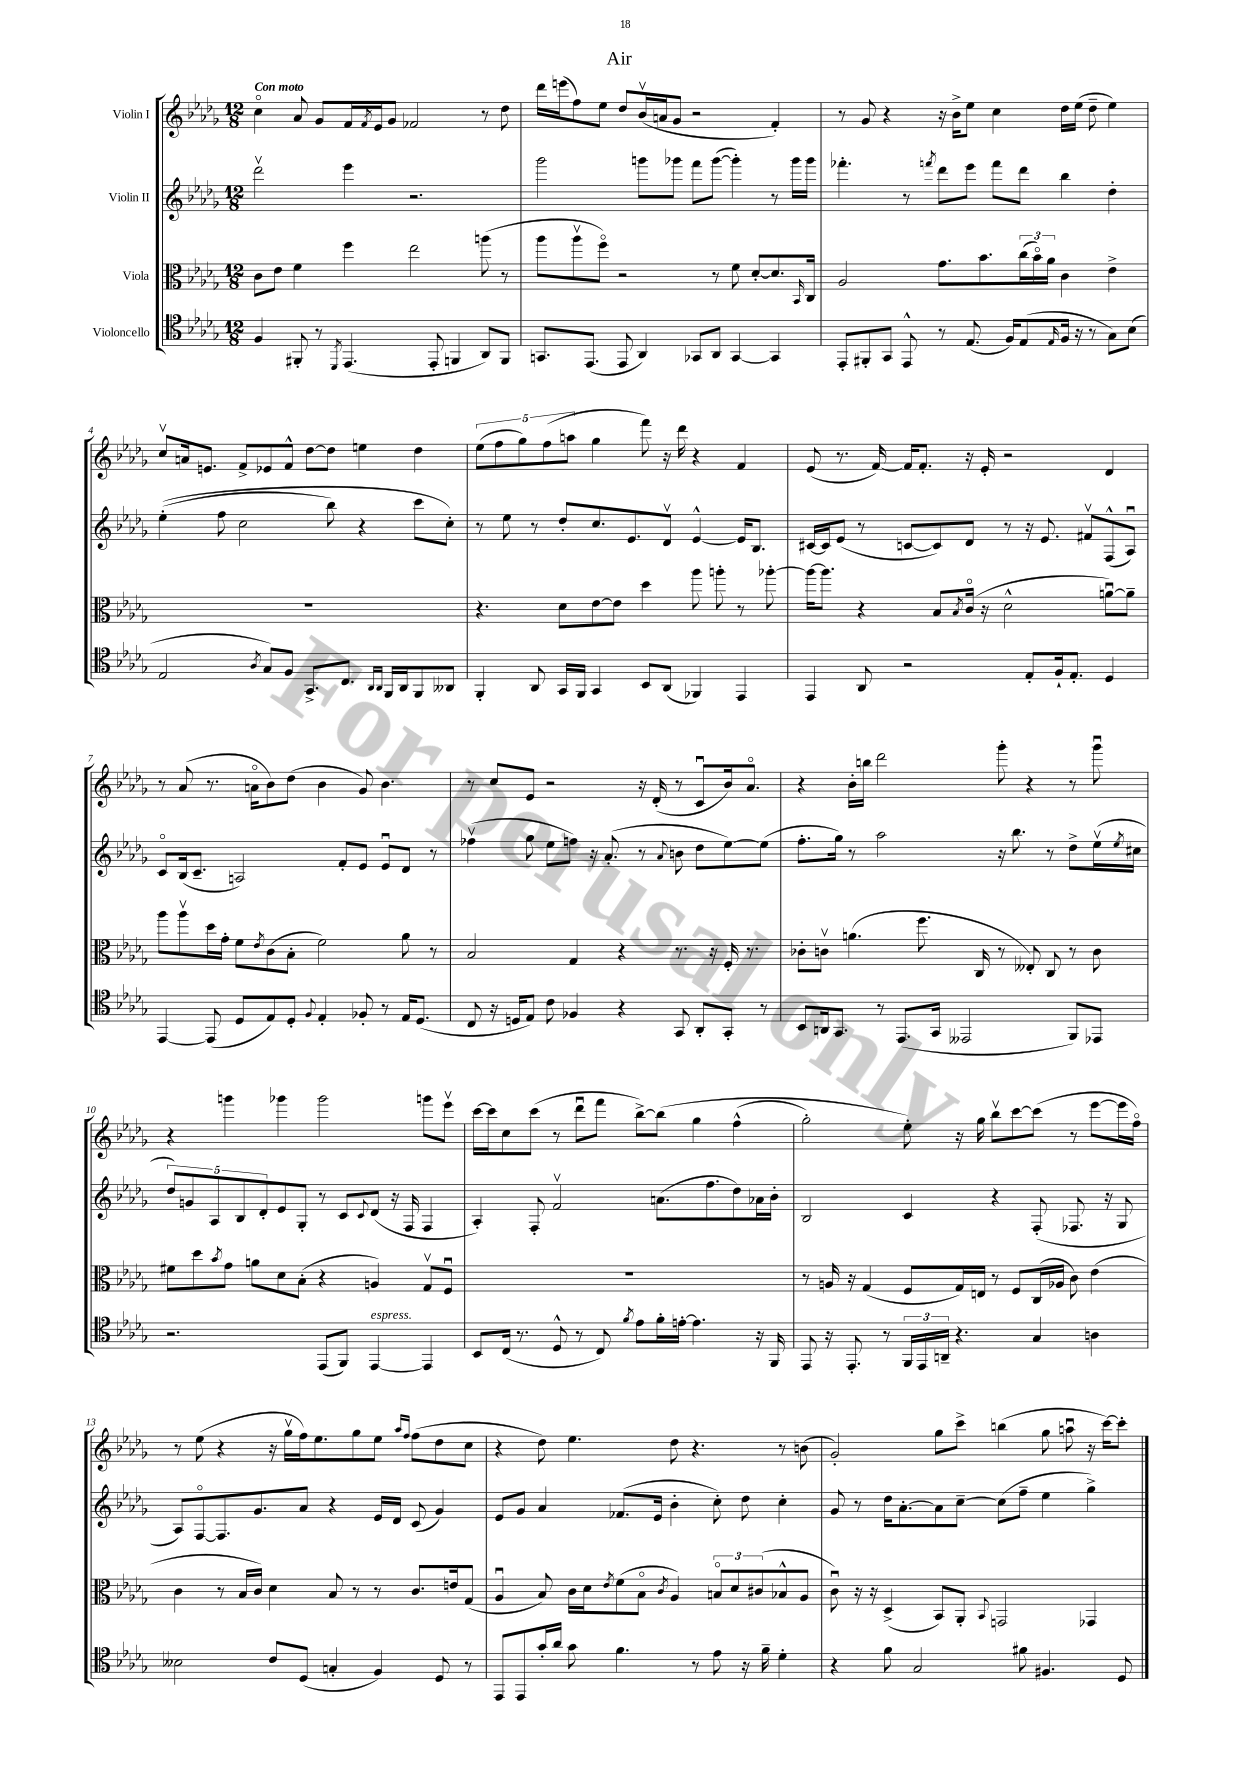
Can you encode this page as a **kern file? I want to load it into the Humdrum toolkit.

**kern	**kern	**kern	**kern
*part4	*part3	*part2	*part1
*staff4	*staff3	*staff2	*staff1
*I"Violoncello	*I"Viola	*I"Violin II	*I"Violin I
*clefC4	*clefC3	*clefG2	*clefG2
*k[b-e-a-d-g-]	*k[b-e-a-d-g-]	*k[b-e-a-d-g-]	*k[b-e-a-d-g-]
*M12/8	*M12/8	*M12/8	*M12/8
=1	=1	=1	=1
!	!	!	!LO:TX:a:B:t=Con moto
4F/	8c\L	2ddd-v\	4cc\
.	8e-\J	.	.
8FF#X'/	4f\	.	8a-/
8r	.	.	8g-/L
8qDD-/	.	.	.
(4.EE-/	4ff\	4eee-\	16f/L
.	.	.	8qf/
.	.	.	16e-/J
.	.	.	8g-/J
.	2ee-\	2.r	2f-X/
8EE-'/	.	.	.
4FFn/	.	.	.
8AA-/L)	(8aan\	.	8r
8FF/J	8r	.	8dd-\
=2	=2	=2	=2
8.GGn/L	8aa-\L	2ggg-\	16ddd-\LL
.	.	.	(16eeen\J
.	8aa-v\	.	8ff\)
(8.EE-/J	.	.	.
.	8ff\J)	.	8ee-\J
8EE-/	2r	.	8dd-/L
4AA-/)	.	8gggn\L	(16b-v/L
.	.	.	16an/J
.	.	8ggg-X\J	8g-/J
8GG-X/L	.	8fff\L	2r
8AA-/J	8r	([8ggg-\J	.
[4GG-/	8f\	4ggg-'\])	.
.	[8d-'/L	.	.
4GG-/]	8.d-/]	8r	4f'/)
.	.	16ggg-\LL	.
.	16qqBB-/	.	.
.	16C/Jk	16ggg-\JJ	.
=3	=3	=3	=3
8EE-'/L	2A-/	4.fff-X'\	8r
8FF#X'/	.	.	8g-/
8GG-/J	.	.	4r
8EE-^^/	.	8r	.
.	.	8qfffn/	.
8r	8.g-\L	8ddd-\L	16r
.	.	.	16b-^\KL
(8.E-/	.	8eee-\J	8ee-\J
.	8.b-\	.	.
.	.	8fff\L	4cc\
16F/KL)	.	.	.
(8E-/	(24cc\L	8ddd-\J	.
.	24b-\)	.	.
.	24a-\JJ	.	.
16qqE-/	.	.	.
16F/Jk	4c\	4bb-\	16dd-\LL
16r	.	.	(16ee-\JJ
8r	.	.	8dd-~\
8G-\L)	4e-^\	4dd-'\	4ee-\)
(8B-\J	.	.	.
!!LO:LB:g=z
=4	=4	=4	=4
2E-/	1.r	((4ee-'\	8ccv/L
.	.	.	16an/k
.	.	.	8.en/J
.	.	8ff\	.
.	.	2cc\	8f^/L
8qA-/	.	.	.
8G-/L)	.	.	8e-X/
8F/J	.	.	8f^^/J
8.GG-^/L	.	.	[8dd-\L
.	.	8bb-\)	8dd-\J]
8.C/J	.	.	.
.	.	4r	4een\
16qqAA-/LL	.	.	.
16qqAA-/JJ	.	.	.
16FF/LL	.	.	.
16AA-/J	.	.	.
8FF/	.	8ccc\L	4dd-\
8AA--X/J	.	8cc'\J)	.
=5	=5	=5	=5
4FF'/	4.r	8r	(10ee-\L
.	.	.	10ff\
.	.	8ee-\	.
.	.	.	10gg-\)
8AA-/	.	8r	.
.	.	.	(10ff\
16GG-/LL	8d-\L	8dd-'/L	.
.	.	.	10aan\J
16FF/JJ	.	.	.
4GG-/	[8e-\	8.cc/	4gg-\
.	8e-\J]	.	.
.	.	8.e-/	.
8BB-/L	4dd-\	.	8fff\)
(8AA-/J	.	8d-v/J	16r
.	.	.	16ddd-\
4FF-X/)	8aa-\	[4e-^^/	4r
.	8aan'\	.	.
4EE-/	8r	16e-/KL]	4f/
.	.	8.B-/J	.
.	[8aa-X'\	.	.
=6	=6	=6	=6
4EE-/	16aa-\KL_	[16c#X/LL	(8e-/
.	8.aa-\J]	16c#/J]	.
.	.	(8e-/J	8.r
8AA-/	4r	8r	.
.	.	.	[16f/)
2r	.	[8cn/L	16f/KL]
.	.	.	8.f'/J
.	8B-/L	8c/])	.
.	8qB-/	.	.
.	(16c/Jk	8d-/J	16r
.	16r	.	16e-'/
.	2d-^^\	8r	2r
8E-'/L	.	16r	.
.	.	8.e-/	.
16F`/k	.	.	.
8.E-'/J	.	.	.
.	.	8f#Xv/L	.
4D-/	[8anu\L)	(8F^^/	4d-/
.	8a~\J]	8A-u/J)	.
!!LO:LB:g=z
=7	=7	=7	=7
[4EE-/	8aa-\L	8c/L	8r
.	8aa-v\	(16B-/k	(8a-/
.	.	8.c~/J	.
(8EE-/]	16dd-\L	.	8.r
.	16g-'\JJ	.	.
8D-/L	8f\L	2An/)	.
.	.	.	16an\KL
.	8qe-/	.	.
8E-/)	(8c\	.	8b-\)
8D-'/J	8B-'\J	.	(8dd-\J
8qqF/	.	.	.
4E-'/	2f\)	.	4b-\
.	.	8f'/L	.
8F-X'/	.	8e-/J	8g-/)
8r	.	8e-u/L	4.b-\
16E-/KL	8a-\	8d-/J	.
(8.D-/J	.	.	.
.	8r	8r	.
=8	=8	=8	=8
8C/	2B-/	(4ff-Xv\	8r
16r	.	.	8cc/L
16Dn/KL	.	.	.
8E-/J)	.	8gg-\	8e-/J
8c\	.	8ee-\L	2r
4F-X/	4G-/	8ffn\J)	.
.	.	16r	.
.	.	(8.a-'/	.
4r	4r	.	.
.	.	8r	16r
.	.	.	(16d-'/
.	.	8qqa-/	.
8GG-/	8.r	8bn\	8r
8AA-'/L	.	8dd-\L	8cu/L
.	16r	.	.
8GG-'/J	16F'/	[8ee-\)	16b-/k)
.	8.r	.	8.a-/J
8r	.	(8ee-\J]	.
=9	=9	=9	=9
8BB-/L	8c-X'\L	8.ff'\L	4r
16AAn/k	8cnv\J	.	.
8.GG-/J	.	16gg-\Jk)	.
.	(4.an\	8r	16b-'\LL
.	.	.	16bbn\JJ
8r	.	2aa-\	2ddd-\
(8.EE-/L	.	.	.
.	8.ff\	.	.
16GG-/Jk	.	.	.
2EE--X/	.	.	.
.	16C/	.	.
.	8r	16r	8ggg-'\
.	.	8.bb-\	.
.	8E--X'/)	.	4r
.	8C/	8r	.
8FF/L)	8r	8dd-^\L	8r
8EE-X/J	8c\	(16ee-v\L	8ggg-u\
.	.	8qee-/	.
.	.	16cc#X\JJ	.
!!LO:LB:g=z
=10	=10	=10	=10
2.r	8f#X\L	10dd-/L)	4r
.	.	10gn/	.
.	8dd-\	.	.
.	.	10A-/	.
.	8qb-/	.	.
.	8g-\J	.	4gggn\
.	.	10B-/	.
.	8an\L	.	.
.	.	10d-'/	.
.	8d-\	8e-/	4ggg-X\
.	(8B-'\J	8G-'/J	.
(8EE-/L	4r	8r	2ggg-\
8FF/J)	.	8c/L	.
.	.	8qqc/	.
!LO:TX:a:i:t=espress.	!	!	!
[4EE-/	4An/)	(8d-/J	.
.	.	16r	.
.	.	16F/	.
4EE-/]	8G-v/L	4F/	8gggn\L
.	8Fu/J	.	8eee-v\J
=11	=11	=11	=11
8BB-/L	1.r	4A-'/)	[16ccc\LL
.	.	.	16ccc\J]
(16C/Jk	.	.	8cc\
8.r	.	.	.
.	.	8F'/	(8ccc\J
8D-^^/	.	2fv/	8r
8r	.	.	8ddd-u\L
8C/)	.	.	8fff\J
8qf/	.	.	.
8e-\L	.	.	[8bb-^\L)
16f'\L	.	(8.an\L	(8bb-\J]
[16en'\JJ	.	.	.
4.e\]	.	.	4gg-\
.	.	8.ff\	.
.	.	8dd-\)	(4ff^^\
16r	.	16a-X\L	.
16FF/	.	16b-'\JJ	.
=12	=12	=12	=12
8EE-/	8r	2B-/	2gg-'\)
16r	16An/	.	.
8.EE-'/	16r	.	.
.	(4G-/	.	.
8r	.	.	.
24FF/LL	8F/L	4c/	8ee-'\)
24EE-/	.	.	.
24AAn~/JJ	.	.	.
4.r	16G-/L)	.	16r
.	16En/JJ	.	16gg-\
.	8r	4r	8bb-v\L
.	8F/L	.	[8ccc\
4G-/	(16C/L	(8F'/	(8ccc\J]
.	16A-X/JJ	.	.
.	8c\)	8.F-X/	8r
4An\	(4e-\	.	[8eee-\L
.	.	16r	.
.	.	8G-/	16eee-\L]
.	.	.	16ff\JJ)
!!LO:LB:g=z
=13	=13	=13	=13
2B--X\	4c\	8A-/L)	8r
.	.	[8F/	(8ee-\
.	8r	8.F/]	4r
.	16B-/LL	.	.
.	16c/JJ)	8.g-/	.
8c/L	4d-\	.	16r
.	.	.	16gg-v\LL
(8D-/J	.	8a-/J	16ff\J)
.	.	.	8.ee-\
4Gn'/	8B-/	4r	.
.	8r	.	8gg-\
4F/)	8r	16e-/LL	8ee-\J
.	.	16d-/JJ	.
.	.	.	16qqaa-/LL
.	.	.	16qqff/JJ
.	8.c/L	(8c/	(8ff\L
8D-/	.	4g-/)	8dd-\
.	16en/k	.	.
8r	(8G-/J	.	8cc\J
=14	=14	=14	=14
8EE-/L	4A-u/	8e-/L	4r
8EE-/	.	8g-/J	.
16g-'/L	8B-/)	4a-/	8dd-\)
16a-/JJ	.	.	.
8g-\	16c\LL	.	4.ee-\
.	16d-\J	.	.
.	8qe-/	.	.
4.f\	(8f\	(8.f-X/L	.
.	8B-\J	.	.
.	.	16e-/Jk	.
.	8qc/	.	.
.	4A-/)	4b-'\	8dd-\
8r	.	.	4.r
8e-\	12Bn/L	8cc'\)	.
.	12d-/	.	.
16r	.	8dd-\	.
.	(12c#X/	.	.
16f~\	.	.	.
4d-'\	8B-X^^/	4cc'\	8r
.	8A-/J	.	(8bn\
=15	=15	=15	=15
4r	8cu\)	8g-/	2g-'/)
.	16r	8r	.
.	16r	.	.
8f\	(4D-^/	16dd-\KL	.
.	.	[8.a-'\	.
2G-/	.	.	.
.	8BB-/L)	8a-\]	8gg-\L
.	8AA-'/J	[8cc~\J	8ccc^\J
.	8qqBB-/	.	.
.	2GGn/	(8cc\L]	(4bbn\
8f#X\	.	8ff~\J	.
4.F#X/	.	4ee-\	8gg-\
.	.	.	8aanu\
.	4GG-X/	4gg-^\)	16r
.	.	.	[16ccc\KL)
8D-/	.	.	8ccc'\J]
==	==	==	==
*-	*-	*-	*-
